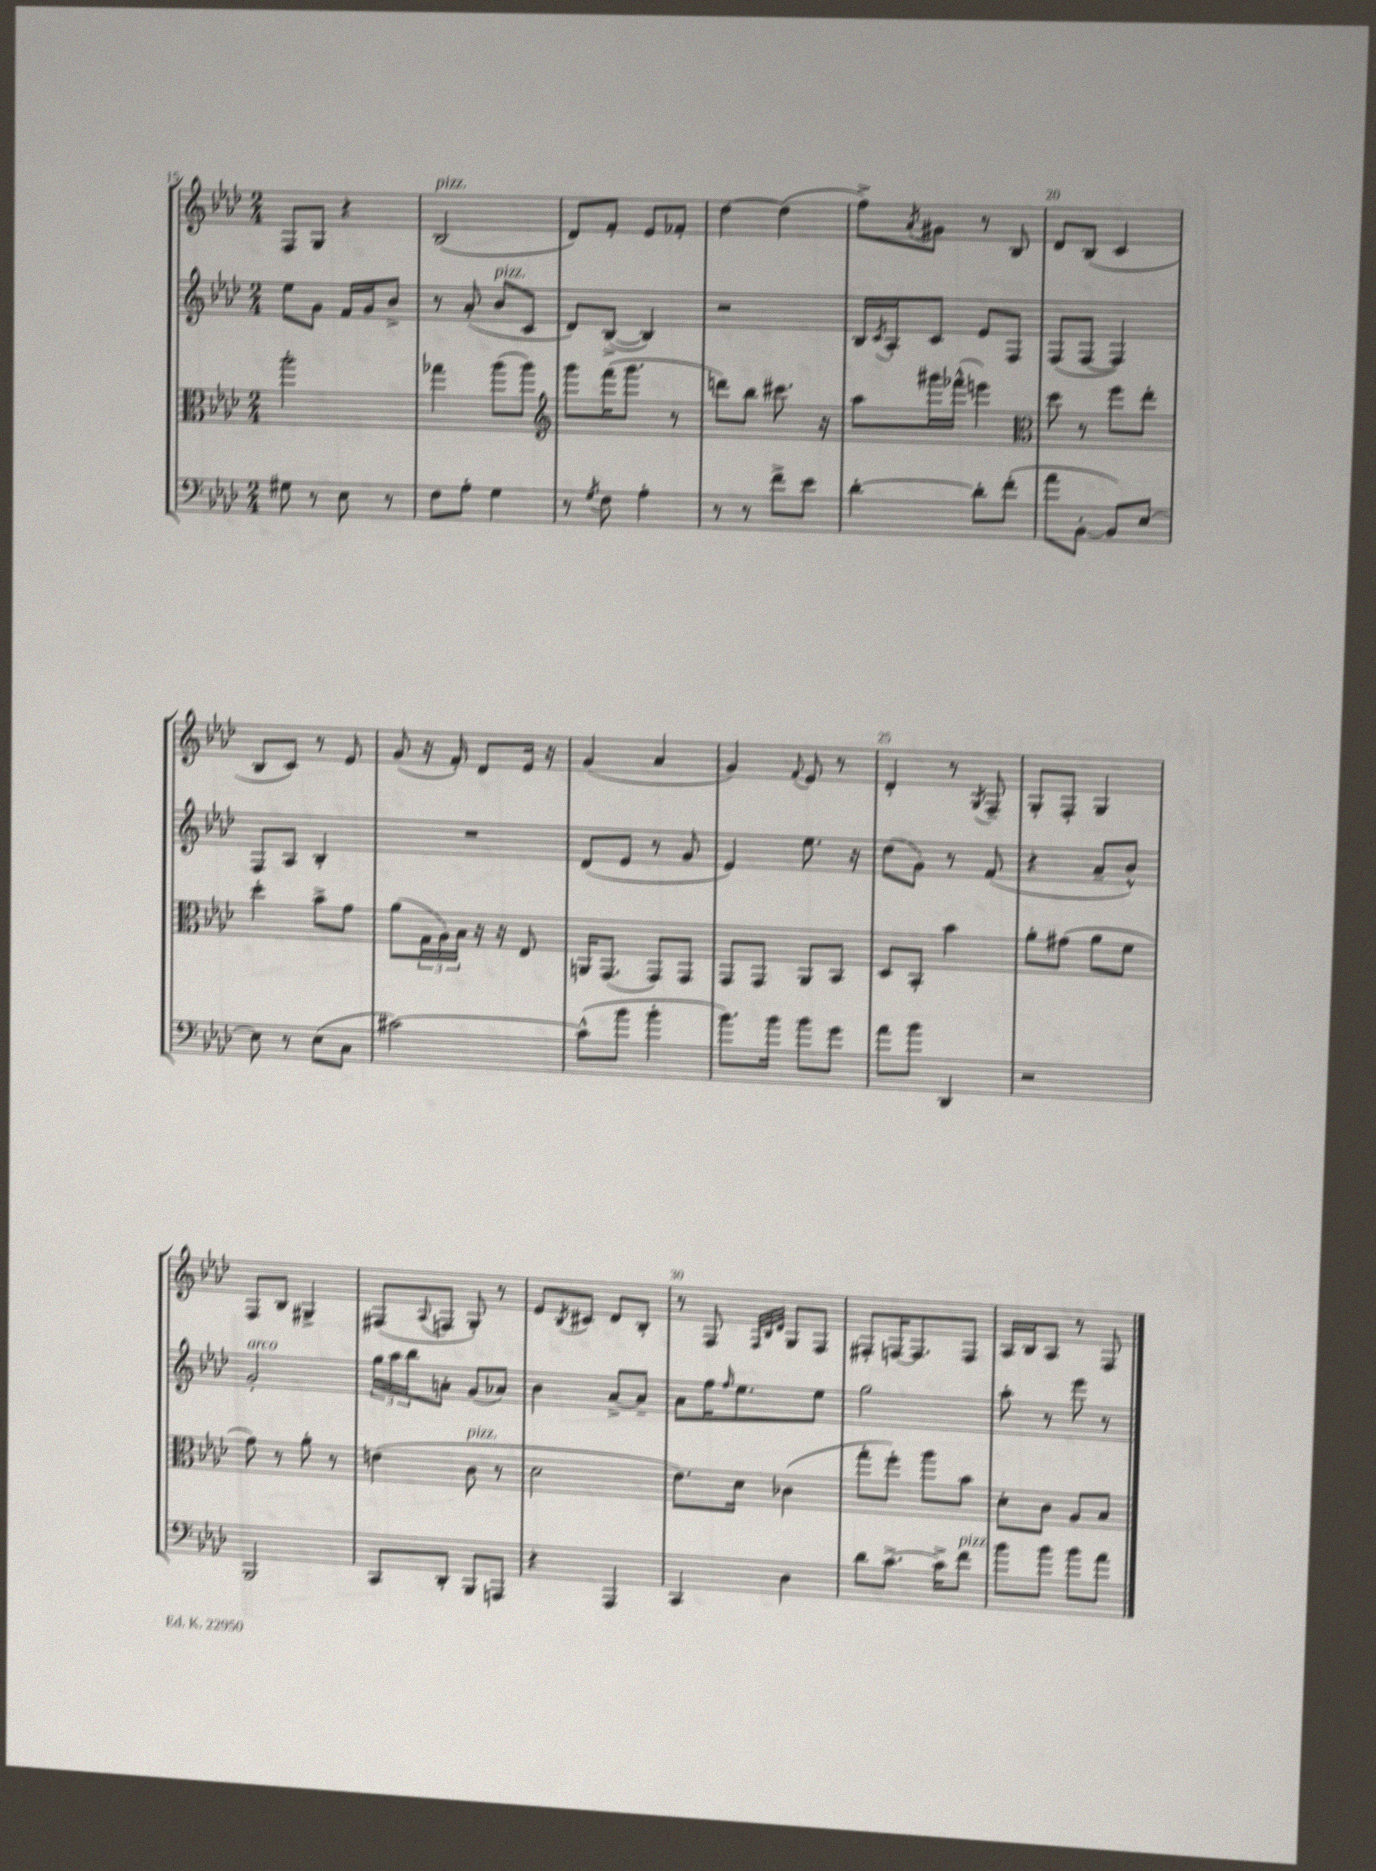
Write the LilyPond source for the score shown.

<<
\new StaffGroup <<
\new Staff = "s0" {
    \clef treble \key aes \major \numericTimeSignature \time 2/4
    f8 g8 r4 |
    bes2^\markup { \italic "pizz." }( |
    des'8) f'8-. ees'8 fes'8-. |
    des''4~ des''4( |
    f''8->) \acciaccatura { aes'8 } gis'8 r8 bes8 |
    des'8 bes8( c'4 |
    bes8 c'8) r8 ees'8 |
    g'8( r16 f'16-.) des'8 ees'16 r16 |
    g'4( aes'4 |
    g'4) \appoggiatura { f'8 } ees'8 r8 |
    des'4-. r8 \acciaccatura { g8 } f8-- |
    g8-. f8-. g4 |
    f8 bes8 gis4-> |
    fis8( \appoggiatura { aes8 } f8 g8-.) r8 |
    ees'8 \acciaccatura { bes8 } cis'8 des'8 bes8-. |
    r8 f8 \grace { f32 bes32 des'32 } g8 f8 |
    fis8-. f16~ f8. f8 |
    aes16 bes16 aes8 r8 f8 \bar "|." |
}
\new Staff = "s1" {
    \clef treble \key aes \major \numericTimeSignature \time 2/4
    ees''8 g'8 f'16 g'16 bes'8-> |
    r8 aes'8-.( bes'8^\markup { \italic "pizz." } c'8 |
    des'8) bes8~->( bes4) |
    r2 |
    bes16 \acciaccatura { c'8 } aes16-. c'8 ees'8 f8 |
    f8( f8~ f4) |
    f8 aes8 bes4-. |
    R2 |
    des'8( ees'8 r8 g'8 |
    ees'4) ees''8. r16 |
    des''8( g'8) r8 f'8( |
    r4 aes'8-- bes'8-^) |
    g'2-.^\markup { \italic "arco" } |
    \tuplet 3/2 { g''16 aes''16 bes''16 } a'8-. g'8( aes'8) |
    bes'4 aes'8~-> aes'8-- |
    aes'8 f''16 \grace { f''16 } ees''8. ees''8 |
    g''2 |
    aes''8-. r8 ees'''8 r8 \bar "|." |
}
\new Staff = "s2" {
    \clef alto \key aes \major \numericTimeSignature \time 2/4
    aes''2-. |
    ges''4 aes''8( aes''8) |
    \clef treble g'''8 f'''16( g'''8. r8 |
    d'''8) bes''8 cis'''8. r16 |
    aes''8 gis'''16 fes'''16-^( e'''4) |
    \clef alto des''8 r8 f''8 ees''8-. |
    des''4-. bes'8-> g'8 |
    aes'8( \tuplet 3/2 { g16 aes16) bes16 } r16 r16 ees8 |
    a,16 g,8.( g,8) g,8 |
    g,8 g,8 aes,8 bes,8 |
    des8 bes,8-. bes'4 |
    aes'8-. gis'8( aes'8 f'8 |
    g'8) r8 aes'8-. r8 |
    e'4( c'8^\markup { \italic "pizz." } r8 |
    des'2 |
    ees'8.) des'16 ces'4( |
    g''8-. f''8-.) aes''8 bes'8 |
    des'8-. c'8 aes8 bes8 \bar "|." |
}
\new Staff = "s3" {
    \clef bass \key aes \major \numericTimeSignature \time 2/4
    gis8 r8 ees8 r8 |
    f8 aes8-. g4 |
    r8 \acciaccatura { g8 } f8 aes4-. |
    r8 r8 f'8-> ees'8 |
    des'4~-. des'8-. f'8-.( |
    aes'8 bes,8~-. bes,8) ees8~ |
    ees8 r8 ees8( c8 |
    cis'2~) |
    cis'8-^( bes'8 bes'4-. |
    bes'8.) bes'16 bes'8 g'8 |
    aes'8 bes'8 des,4 |
    r2 |
    bes,,2 |
    c,8 des,8-. bes,,8 a,,8 |
    r4 aes,,4 |
    c,4 des4 |
    des'8 c'8.~-> c'16-> f'8^\markup { \italic "pizz." } |
    bes'8 bes'8 bes'8 aes'8 \bar "|." |
}
>>
>>
\layout { \context { \Score currentBarNumber = #15 \override BarNumber.break-visibility = ##(#f #t #t) barNumberVisibility = #(every-nth-bar-number-visible 5) } }
